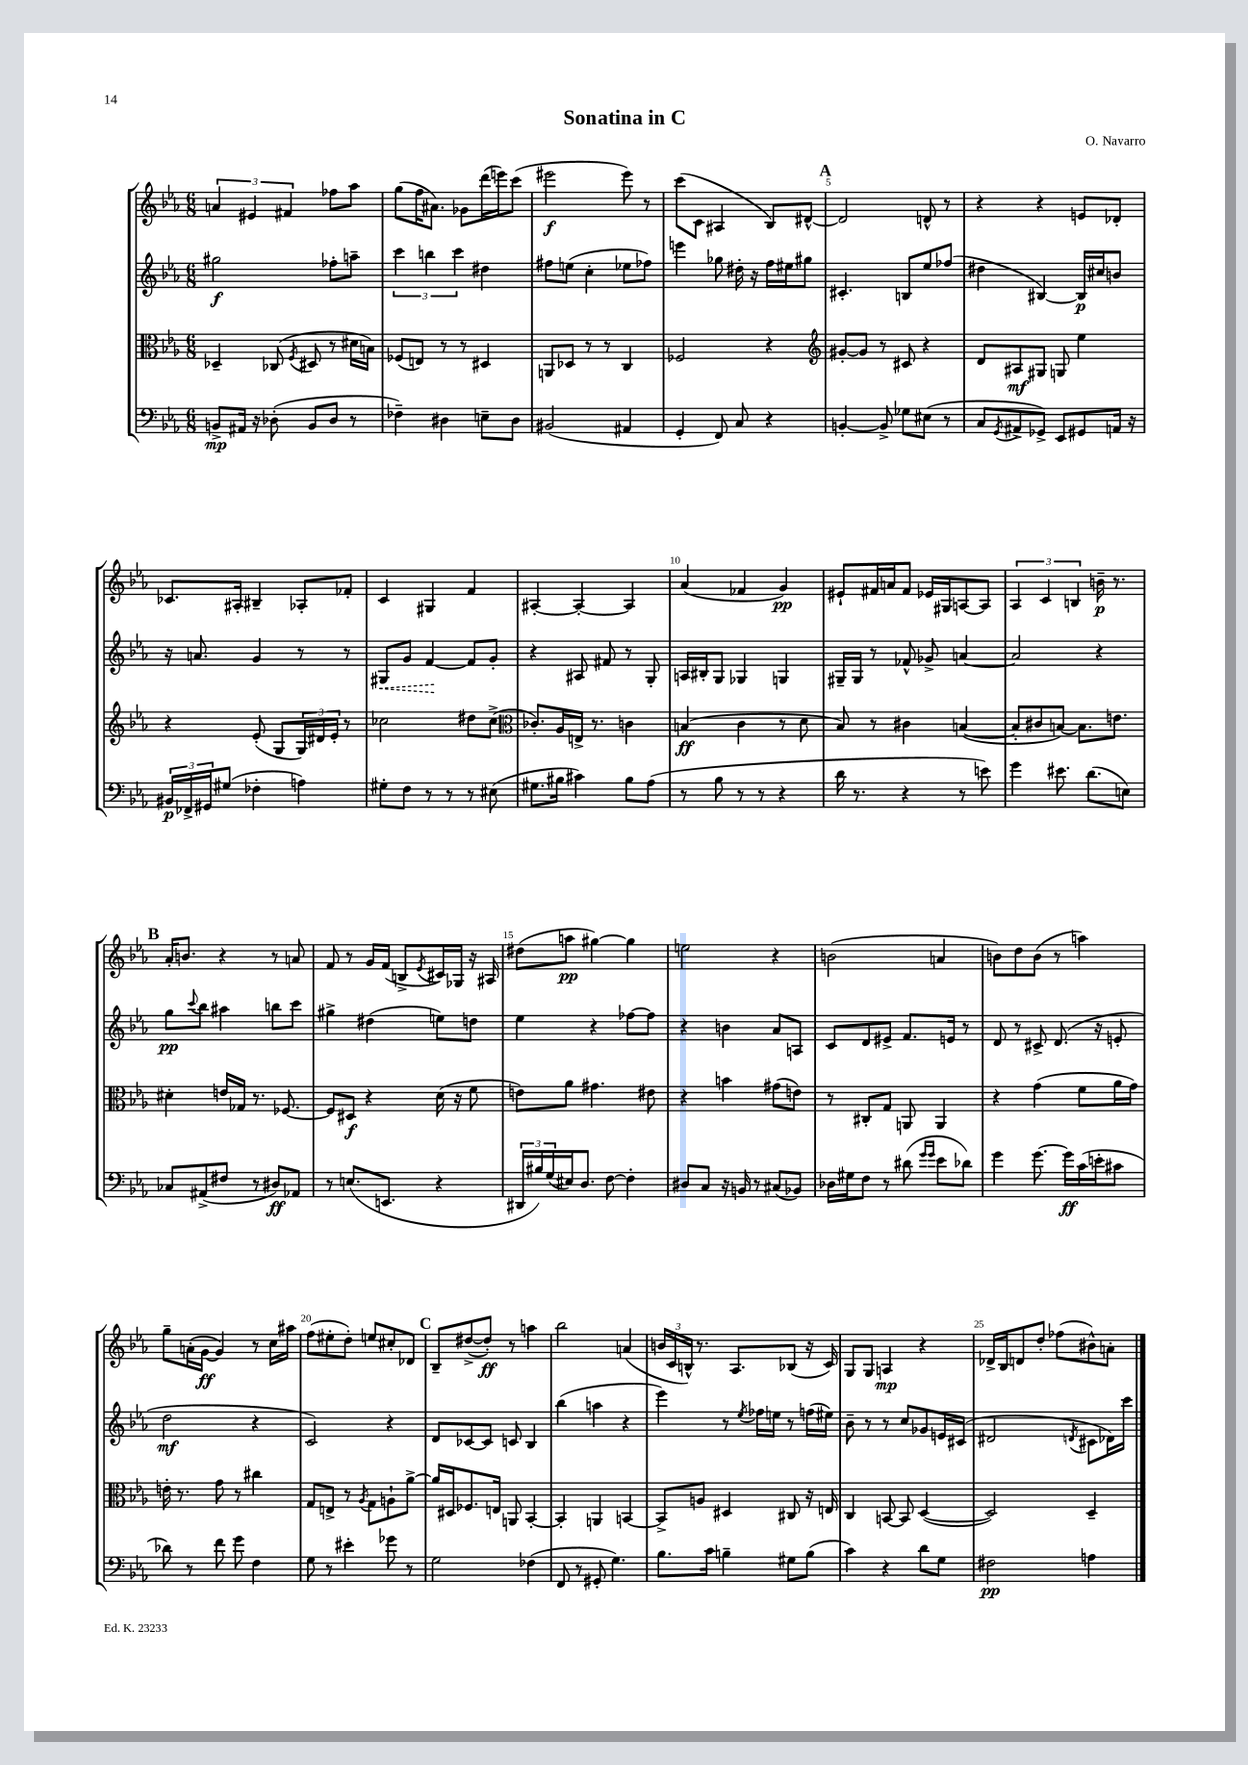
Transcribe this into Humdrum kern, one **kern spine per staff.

**kern	**kern	**kern	**kern
*staff4	*staff3	*staff2	*staff1
*clefF4	*clefC3	*clefG2	*clefG2
*k[b-e-a-]	*k[b-e-a-]	*k[b-e-a-]	*k[b-e-a-]
*M6/8	*M6/8	*M6/8	*M6/8
8BB^/L	4D-~/	2gg#\	6a/
16AA#/Jk	.	.	.
.	.	.	6e#/
16r	.	.	.
(8D-'\	(8C-/	.	.
.	.	.	6f#/
.	8qF/	.	.
8BB/L	8D#/	.	.
8D-/J	8r	8ff-'\L	8ff-\L
8r	16d#\LL	8aa~\J	8aa-\J
.	16B\JJ)	.	.
=	=	=	=
4F-~\)	(8F-/L	6ccc\	(8gg\L
.	8E/J)	.	16ff\K
.	.	6bb\	.
.	.	.	8.a#\J)
4D#\	8r	.	.
.	.	6ccc\	.
.	8r	.	8g-\L
8E~\L	4D#/	4dd#\	(16ddd\L
.	.	.	16eee\J)
8D#\J	.	.	(8ccc\J
=	=	=	=
(2BB#/	8AA/L	8ff#\L	2eee#\
.	8D-/J	(8ee\J	.
.	8r	4cc'\	.
.	8r	.	.
4AA#/	4C/	8ee-\L	8eee#\)
.	.	8ff-\J)	8r
=	=	=	=
4GG'/	2F-/	4eee\	(8ccc\L
.	.	.	8c\J
8FF/)	.	8gg-\	4A#/
8C/	.	16dd#'\	.
.	.	16r	.
4r	4r	16ff\LL	8B-/L)
.	.	16ee#\J	.
.	.	8gg#\J	[8d#^^/J
=	=	=	=
*	*clefG2	*	*
[4BB'/	[8g#'/L	4.c#'/	2d#/]
.	8g#/]J	.	.
8BB^/]	8r	.	.
8G-\L	8c#/	8B/L	.
(8E#\J	4r	8ee-/	8d^^/
8r	.	(8ff-/J	8r
=	=	=	=
8C/L	8d/L	4dd#\	4r
8qGG/	.	.	.
8AA#^/	8A#/	.	.
8GG-^/J)	8G#/J	[4B#/)	4r
8EE-/L	8G/	.	.
8GG#/	4ee-\	16B#/]LL	8e/L
.	.	16cc#/J	.
16AA/Jk	.	8b/J	8d-'/J
16r	.	.	.
=	=	=	=
24BB#/LL	4r	16r	8.c-/L
24FF-^/	.	.	.
.	.	8.a/	.
24GG#/J	.	.	.
(8G#/J	.	.	.
.	.	.	16A#'/Jk
4F-'\	(8e-'/	4g/	4B#~/
.	8G/L	.	.
4A\)	24G/L)	8r	8A-'/L
.	24d#/	.	.
.	24e-'/JJ	.	.
.	8r	8r	8f-'/J
=	=	=	=
8G#'\L	2cc-\	8G#/L	4c/
8F\J	.	8g/J	.
8r	.	[4f/	4G#/
8r	.	.	.
8r	8dd#\L	8f/]L	4f/
(8E#\	(8cc-^\J	8g'/J	.
=	=	=	=
*	*clefC3	*	*
8.G#\L	8.c-'/L)	4r	[4A#'/
16B#\Jk	16A-/L	.	.
4c#\)	16E^/JJ	8A#/	4A#'/_
.	8.r	.	.
.	.	8f#/	.
8B#\L	4c\	8r	4A#/]
(8A-\J	.	8G'/	.
=	=	=	=
8r	(4B/	16A/LL	(4a-/
.	.	16B#'/J	.
8B-\	.	8G/J	.
8r	4c\	4G-/	4f-/
8r	.	.	.
4r	8r	4G/	4g/)
.	8d\	.	.
=	=	=	=
16d\	8B-/)	16G#~/LL	8e#`/L
8.r	.	16G#/JJ	.
.	8r	8r	16f#/L
.	.	.	16a/J
4r	4c#\	8f-^^/	8f#/J
.	.	8g-^/	16e-/LL
.	.	.	16G#/J
8r	([4B/	[4a/	[8A/
8e\)	.	.	8A/]J
=	=	=	=
4g\	8B'/]L	2a/]	6A-/
.	8c#/	.	.
.	.	.	6c/
8.e#\	[8B/J)	.	.
.	.	.	6B/
.	8.B\]L	.	.
(8.d\L	.	.	.
.	.	4r	16b~\
.	8.e\J	.	8.r
8E\J)	.	.	.
=	=	=	=
8C-/L	4d#'\	8gg\L	16a-'/LK
.	.	.	8.b/J
.	.	8qqccc/	.
(8AA#^/	.	8bb-\J	.
8F#/J	16e/LL	4aa#\	4r
.	16G-/JJ	.	.
8r	8.r	.	.
8D#/L)	.	8bb\L	8r
.	[8.F-/	.	.
8AA-/J	.	8ccc\J	8a/
=	=	=	=
8r	8F-/]L	4gg#^\	8f/
(8.E/L	8D#/J	.	8r
.	4r	(4dd#\	16g/LL
8.EE/J	.	.	(16f/JJ
.	.	.	8B^/L
.	.	.	8qe-/
4r	(16d\	8ee\L)	16c#/L)
.	16r	.	16G-/JJ
.	8f\	8dd\J	16r
.	.	.	16A#/
=	=	=	=
24DD#/LL	8e\L)	4ee-\	(8dd#\L
24B#/)	.	.	.
(24G/	.	.	.
16E#/J)	8a-\J	.	8aa\J
8.D/J	.	.	.
.	4.g#\	4r	[4gg#\)
[8F\	.	.	.
4F'\]	.	[8ff-\L	4gg#\]
.	8e#\	8ff-\]J	.
=	=	=	=
8D#/L	4r	4r	2ee\
8C/J	.	.	.
16r	4b\	4b\	.
16BB/	.	.	.
8r	.	.	.
(8C#/L	(8g#\L	8a-/L	4r
8BB-/J)	8e\J)	8A/J	.
=	=	=	=
16D-\LL	8r	8c/L	(2b\
16G#\J	.	.	.
8F\J	8C#'/L	8d/	.
8r	8G/J	8e#^/J	.
(8d#\	8AA/	8.f/L	.
16qqg/LL	.	.	.
16qqg/JJ	.	.	.
8e-\L	4AA/	.	4a/
.	.	16e/Jk	.
8d-\J)	.	8r	.
=	=	=	=
4g\	4r	8d/	8b\L)
.	.	8r	8dd\
[8.g\	(4g\	8c#^/	(8b\J
.	.	(8.d/	8r
16g\]LL	.	.	.
(16c\	8f\L	.	4aa\)
16e'\J	.	16r	.
8c#\J	16a-\L	8e'/	.
.	16g\JJ)	.	.
=	=	=	=
8d-\)	16e'\	2dd\	8gg~\L
.	8.r	.	.
8r	.	.	(16a'\L
.	.	.	[16g\JJ
8f\	8g\	.	4g/])
8g\	8r	.	.
4F\	4cc#\	4r	8r
.	.	.	16cc\LL
.	.	.	16aa#\JJ
=	=	=	=
8G\	8G/L	2c/)	(8ff\L
8r	8E^/J	.	8ee#'\
4e#'\	8r	.	8dd'\J)
.	8qA-/	.	.
.	8G\L	.	8ee/L
8g-\	8A`\	4r	8cc#'/
8r	[8a-^\J	.	8d-/J
=	=	=	=
2G\	16a-/]LL	8d/L	8B-~/L
.	16D#/J	.	.
.	8.F-/	[8c-/	([8dd#^/
.	.	8c-/]J	8dd#'/]J)
.	16E/Jk	.	.
.	8AA/	8c/	8r
(4F-\	[4BB-'/	4B-/	4aa\
=	=	=	=
8FF/	4BB-'/]	(4bb-\	2bb-\
8r	.	.	.
8GG#'/	4AA/	4aa\	.
4.G\)	.	.	.
.	[4BB/	4r	(4a/
=	=	=	=
8.B-\L	8BB^/]L	4eee-\)	24b/LL
.	.	.	24c/
.	.	.	24B^^/JJ)
.	8A/J	.	8.r
16c\Jk	.	.	.
4B~\	4D#/	8r	.
.	.	.	8.A-/L
.	.	8qee-/	.
.	.	16ff-\LL	.
.	.	16ee\JJ	.
8G#\L	8C#/	8r	(8B-/J
(8B\J	16r	(16ff\LL	16r
.	16E/	16ee#\JJ)	16c/)
=	=	=	=
4c\)	4C/	8b-~\	8G/L
.	.	8r	8G/J
4r	[8BB/	8r	4A/
.	8BB/]	8cc/L	.
8d\L	([4D/	8g-/	4r
8G\J	.	16e/L	.
.	.	(16c#/JJ	.
=	=	=	=
2F#\	2D/])	2d#/	16d-^/LL
.	.	.	16B-/J
.	.	.	8d/
.	.	.	8dd'/J
.	.	.	(8ff-\L
.	.	8qd/	.
4A\	4D~/	8c#\L	8b#^^\)
.	.	16d-\L)	8a'\J
.	.	16ccc\JJ	.
==	==	==	==
*-	*-	*-	*-
